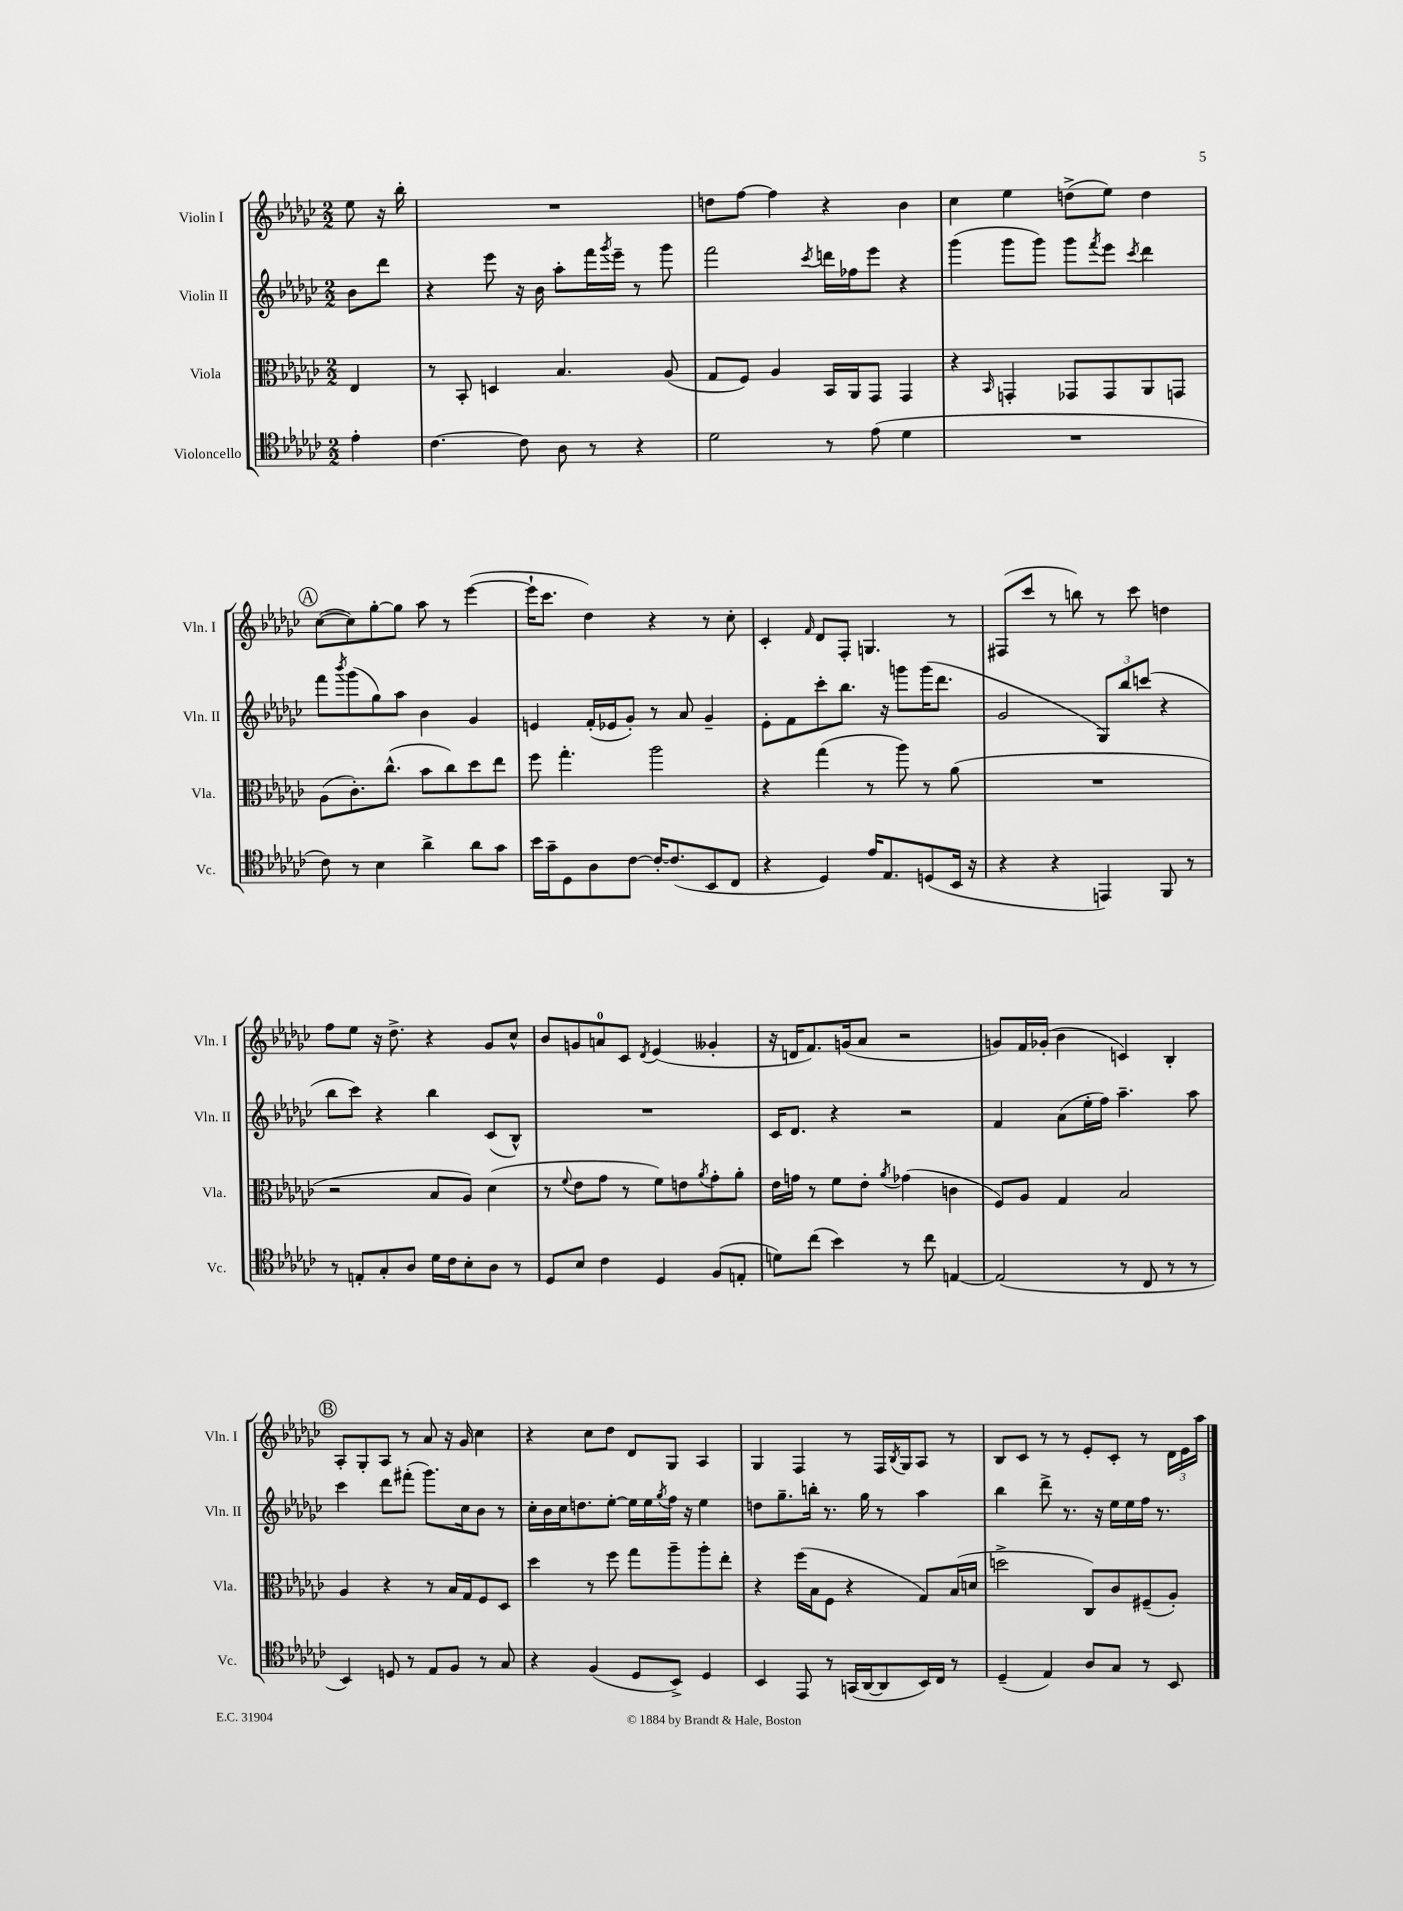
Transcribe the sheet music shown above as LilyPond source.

<<
\new StaffGroup <<
\new Staff = "s0" \with { instrumentName = "Violin I" shortInstrumentName = "Vln. I" } {
    \clef treble \key ges \major \numericTimeSignature \time 2/2 \partial 4
    ees''8 r16 bes''16-. |
    R1 |
    d''8 f''8~ f''4 r4 bes'4 |
    ces''4 ees''4 d''8->( ees''8) d''4 |
    \mark \markup { \circle "A" } ces''8~( ces''8) ges''8~-. ges''8 aes''8 r8 ees'''4~( |
    ees'''16-! ces'''8. des''4) r4 r8 ces''8-. |
    ces'4-. \grace { f'16 } des'8 f8-. g4. r8 |
    fis8( ces'''8 r8 b''8) r8 ces'''8 d''4 |
    f''8 ees''8 r16 des''8.-> r4 ges'8 ces''8-^ |
    bes'8 g'8 a'8-0 ces'8 \acciaccatura { des'8 } ees'4( geses'4-. |
    r16 d'16 f'8.) g'16( aes'8 r2 |
    g'8) f'16 ges'16-.( bes'4 c'4) bes4-. |
    \mark \markup { \circle "B" } aes8-. ges8-. aes8 r8 aes'8 r16 ges'16 ces''4 |
    r4 ces''8 des''8 des'8 ges8 aes4 |
    ges4 f4 r8 f16 \acciaccatura { bes8 } ges16 aes8 r8 |
    bes8 ces'8 r8 r8 ees'8-. ces'8-. r8 \tuplet 3/2 { des'16 ees'16 aes''16 } \bar "|." |
}
\new Staff = "s1" \with { instrumentName = "Violin II" shortInstrumentName = "Vln. II" } {
    \clef treble \key ges \major \numericTimeSignature \time 2/2 \partial 4
    bes'8 des'''8 |
    r4 ees'''8 r16 bes'16 aes''8-. f'''16 \acciaccatura { ges'''8 } ees'''16-- r8 ges'''8 |
    f'''2 \acciaccatura { ces'''8 } d'''16 fes''16 ees'''8 r4 |
    ges'''4( ges'''8 ges'''8) ges'''8 \acciaccatura { f'''8 } ees'''8 \acciaccatura { ces'''8 } des'''4 |
    \mark \markup { \circle "A" } f'''8 \acciaccatura { bes'''8 } ges'''8( ges''8) aes''8 bes'4 ges'4 |
    e'4 f'16-.( ees'16 ges'8-.) r8 aes'8 ges'4-- |
    ees'8-. f'8 ces'''8-. bes''8. r16 g'''8 g'''16( des'''8. |
    ges'2 \tuplet 3/2 { ges8) bes''8 c'''8( } r4 |
    bes''8 ces'''8) r4 bes''4 ces'8( bes8-^) |
    R1 |
    ces'16 des'8. r4 r2 |
    f'4 aes'8( ees''16-. f''16) aes''4.-- aes''8 |
    \mark \markup { \circle "B" } ces'''4 des'''8 fis'''8-.( ges'''8.) ces''16 bes'8 r8 |
    ces''16-. bes'16 ces''16 d''8. ees''8~-. ees''16 ees''16 \acciaccatura { ges''8 } f''16 r16 ees''4 |
    d''8 ges''8.-- b''16-. r8. ges''16 r8 aes''4 |
    bes''4 des'''8-> r8. r16 ees''16 ees''16 f''16 r8. \bar "|." |
}
\new Staff = "s2" \with { instrumentName = "Viola" shortInstrumentName = "Vla." } {
    \clef alto \key ges \major \numericTimeSignature \time 2/2 \partial 4
    ees4 |
    r8 bes,8-. d4 bes4. aes8( |
    ges8 f8) aes4 bes,16 aes,16 ges,8 ges,4 |
    r4 \grace { bes,16 } g,4-. ges,8 ges,8 aes,8 g,8 |
    \mark \markup { \circle "A" } aes8( ces'8.-.) ces''8.-^( bes'8 ces''8) des''8 ees''8 |
    f''8 ges''4.-. aes''2 |
    r4 ges''4( r8 aes''8) r8 aes'8( |
    R1 |
    r2 bes8 aes8) des'4( |
    r8 \appoggiatura { f'8 } ees'8 ges'8 r8 f'8) e'8 \acciaccatura { aes'8 } ges'8-. aes'8-. |
    ees'16 g'16 r8 f'8 ees'8-. \acciaccatura { aes'8 } ges'4( c'4 |
    f8) aes8 ges4 bes2 |
    \mark \markup { \circle "B" } aes4 r4 r8 bes16 ges16 f8 des8 |
    des''4 r8 f''8 ges''8 aes''8-- aes''8-. ees''8-. |
    r4 f''16( bes16 f8 r4 ges8) bes16( d'16 |
    d''2-> ces8) ces'8 fis8--( aes8-.) \bar "|." |
}
\new Staff = "s3" \with { instrumentName = "Violoncello" shortInstrumentName = "Vc." } {
    \clef tenor \key ges \major \numericTimeSignature \time 2/2 \partial 4
    ees'4-. |
    ces'4.~ ces'8 aes8 r8 r4 |
    des'2 r8 ees'8( des'4 |
    R1 |
    \mark \markup { \circle "A" } ces'8) r8 bes4 aes'4-> aes'8 ges'8 |
    bes'16 ges'16-- des8 aes8 ces'8~ ces'16~-. ces'8.( bes,8 ces8 |
    r4 des4) ees'16 ees8. d8( bes,16 r16 |
    r4 r4 e,4) f,8 r8 |
    r8 e8-. ges8-. aes8 des'16 ces'16 bes8-. aes8 r8 |
    des8 bes8 ces'4 des4 f8( e8-. |
    d'8) ces''8( bes'4) r8 ces''8 e4~ |
    e2( r8 ces8 r8 r8 |
    \mark \markup { \circle "B" } bes,4) d8 r8 ees8 f8 r8 ges8 |
    r4 f4( des8 bes,8->) des4 |
    bes,4 ees,8 r8 g,16( aes,16~ aes,8 bes,16) ces16 r8 |
    des4--( ees4) aes8 ges8 r8 bes,8 \bar "|." |
}
>>
>>
\layout { \context { \Score \remove "Bar_number_engraver" } }
